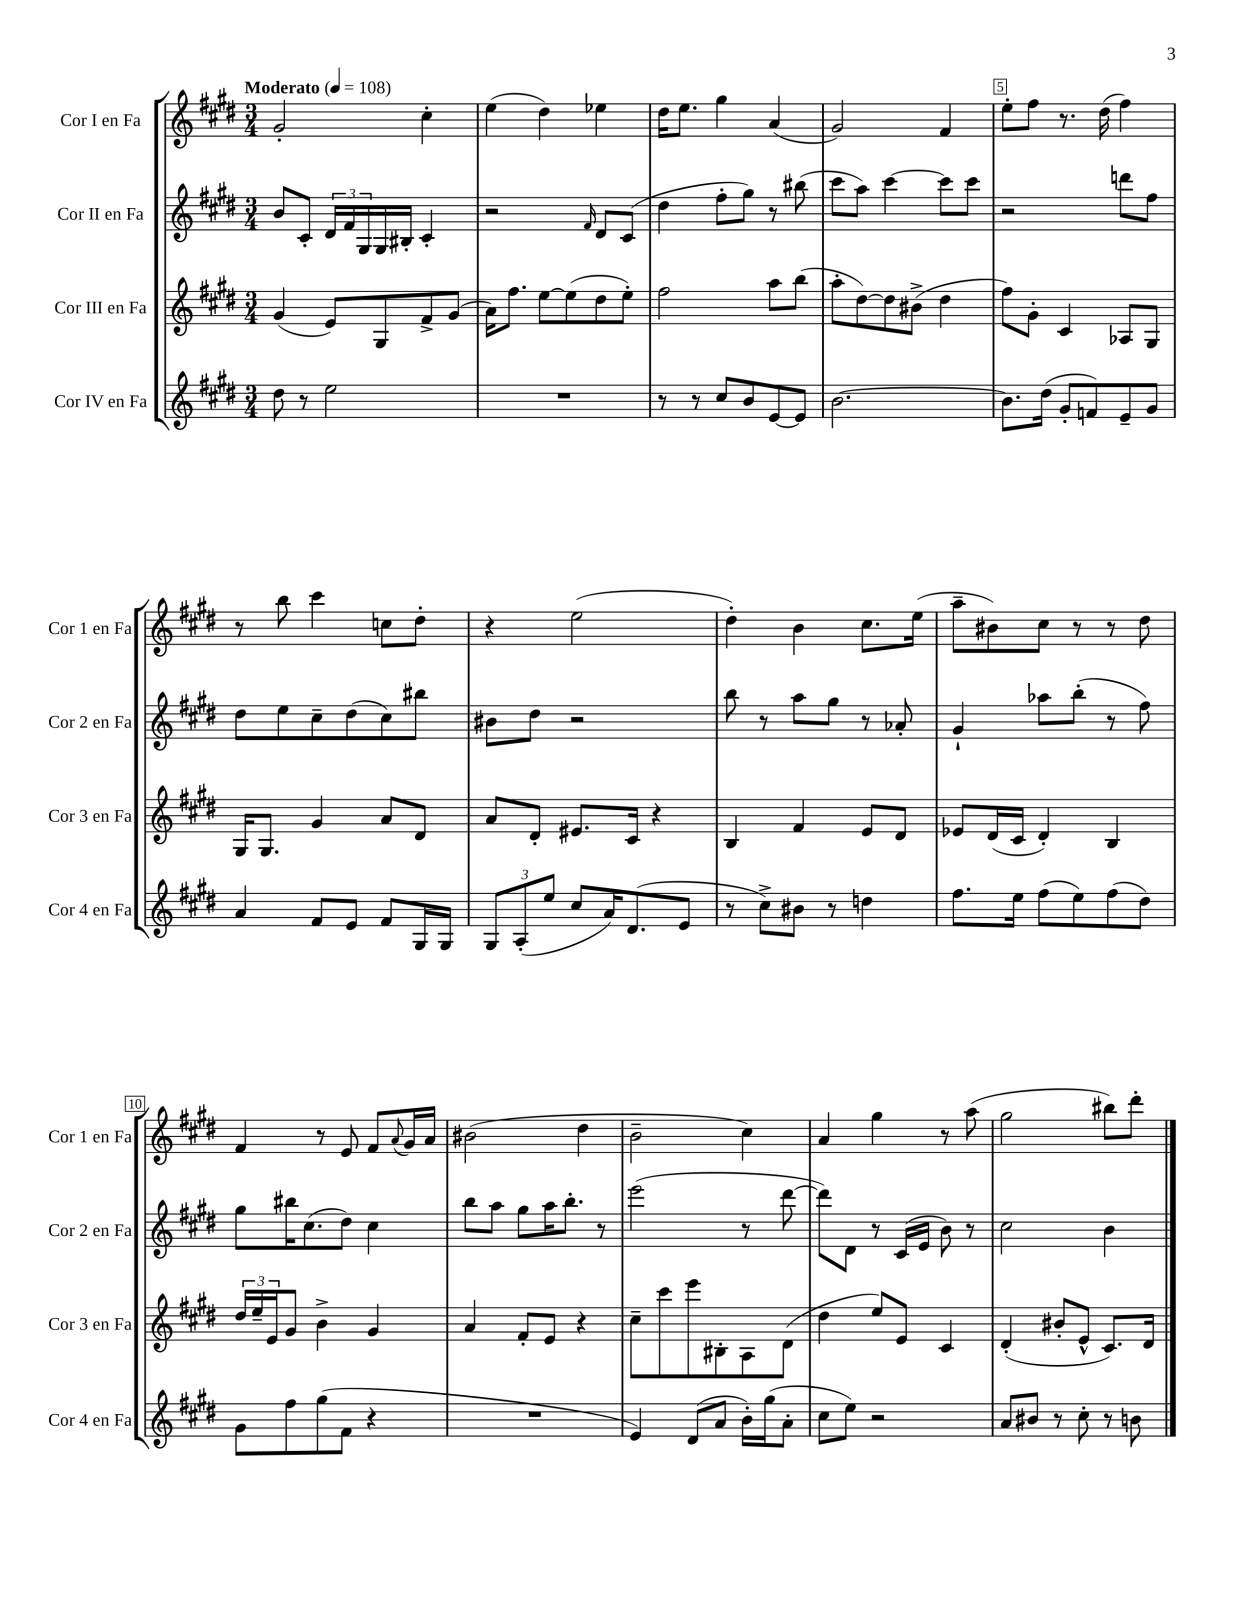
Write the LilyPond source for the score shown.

<<
\new StaffGroup <<
\new Staff = "s0" \with { instrumentName = "Cor I en Fa" shortInstrumentName = "Cor 1 en Fa" } {
    \clef treble \key e \major \numericTimeSignature \time 3/4 \tempo "Moderato" 4 = 108
    gis'2-. cis''4-. |
    e''4( dis''4) ees''4 |
    dis''16 e''8. gis''4 a'4( |
    gis'2) fis'4 |
    e''8-. fis''8 r8. dis''16( fis''4) |
    r8 b''8 cis'''4 c''8 dis''8-. |
    r4 e''2( |
    dis''4-.) b'4 cis''8. e''16( |
    a''8-- bis'8) cis''8 r8 r8 dis''8 |
    fis'4 r8 e'8 fis'8 \appoggiatura { a'8 } gis'16 a'16 |
    bis'2( dis''4 |
    b'2-- cis''4) |
    a'4 gis''4 r8 a''8( |
    gis''2 bis''8) dis'''8-. \bar "|." |
}
\new Staff = "s1" \with { instrumentName = "Cor II en Fa" shortInstrumentName = "Cor 2 en Fa" } {
    \clef treble \key e \major \numericTimeSignature \time 3/4
    b'8 cis'8-. \tuplet 3/2 { dis'16 fis'16 gis16 } gis16 bis16-. cis'4-. |
    r2 \grace { fis'16 } dis'8 cis'8( |
    dis''4 fis''8-. gis''8) r8 bis''8( |
    cis'''8 a''8) cis'''4~ cis'''8 cis'''8 |
    r2 d'''8 fis''8 |
    dis''8 e''8 cis''8-- dis''8( cis''8) bis''8 |
    bis'8 dis''8 r2 |
    b''8 r8 a''8 gis''8 r8 aes'8-. |
    gis'4-! aes''8 b''8-.( r8 fis''8) |
    gis''8 bis''16 cis''8.( dis''8) cis''4 |
    b''8 a''8 gis''8 a''16 b''8.-. r8 |
    e'''2( r8 dis'''8~ |
    dis'''8) dis'8 r8 cis'16( e'16 b'8) r8 |
    cis''2 b'4 \bar "|." |
}
\new Staff = "s2" \with { instrumentName = "Cor III en Fa" shortInstrumentName = "Cor 3 en Fa" } {
    \clef treble \key e \major \numericTimeSignature \time 3/4
    gis'4( e'8) gis8 fis'8-> gis'8( |
    a'16) fis''8. e''8~ e''8( dis''8 e''8-.) |
    fis''2 a''8 b''8( |
    a''8-. dis''8~) dis''8 bis'8->( dis''4 |
    fis''8) gis'8-. cis'4 aes8 gis8 |
    gis16 gis8. gis'4 a'8 dis'8 |
    a'8 dis'8-. eis'8. cis'16 r4 |
    b4 fis'4 e'8 dis'8 |
    ees'8 dis'16( cis'16 dis'4-.) b4 |
    \tuplet 3/2 { dis''16 e''16-- e'16 } gis'8 b'4-> gis'4 |
    a'4 fis'8-. e'8 r4 |
    cis''8-- cis'''8 e'''8 bis8-. a8 dis'8( |
    dis''4 e''8) e'8 cis'4 |
    dis'4-.( bis'8-. e'8-^ cis'8.) dis'16 \bar "|." |
}
\new Staff = "s3" \with { instrumentName = "Cor IV en Fa" shortInstrumentName = "Cor 4 en Fa" } {
    \clef treble \key e \major \numericTimeSignature \time 3/4
    dis''8 r8 e''2 |
    R2. |
    r8 r8 cis''8 b'8 e'8~ e'8 |
    b'2.~ |
    b'8. dis''16( gis'8-. f'8) e'8-- gis'8 |
    a'4 fis'8 e'8 fis'8 gis16 gis16 |
    \tuplet 3/2 { gis8 a8-.( e''8 } cis''8 a'16) dis'8.( e'8 |
    r8 cis''8->) bis'8 r8 d''4 |
    fis''8. e''16 fis''8( e''8) fis''8( dis''8) |
    gis'8 fis''8 gis''8( fis'8 r4 |
    R2. |
    e'4) dis'8( a'8 b'16-.) gis''16( a'8-. |
    cis''8 e''8) r2 |
    a'8 bis'8 r8 cis''8-. r8 b'8 \bar "|." |
}
>>
>>
\layout { \context { \Score \override BarNumber.break-visibility = ##(#f #t #t) barNumberVisibility = #(every-nth-bar-number-visible 5) \override BarNumber.stencil = #(make-stencil-boxer 0.1 0.3 ly:text-interface::print) } }
